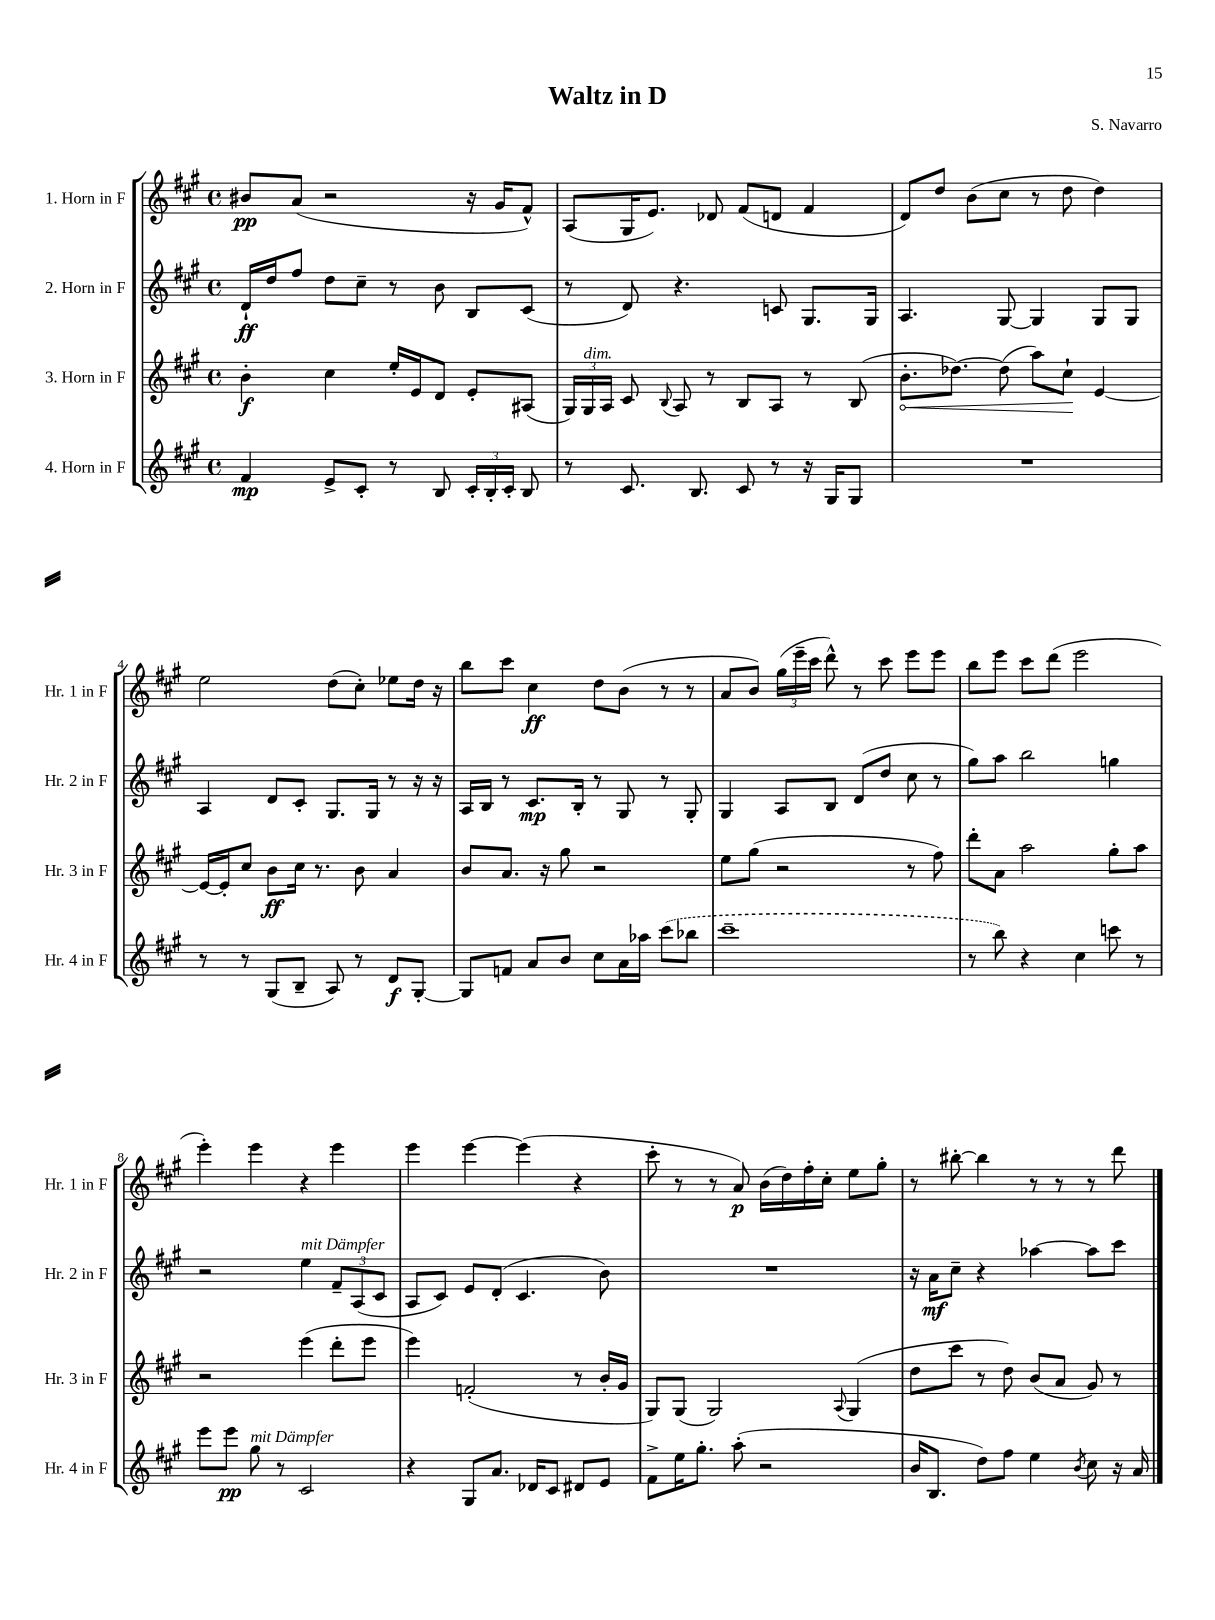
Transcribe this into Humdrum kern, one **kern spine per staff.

**kern	**kern	**kern	**kern
*staff4	*staff3	*staff2	*staff1
*clefG2	*clefG2	*clefG2	*clefG2
*k[f#c#g#]	*k[f#c#g#]	*k[f#c#g#]	*k[f#c#g#]
*M4/4	*M4/4	*M4/4	*M4/4
*met(c)	*met(c)	*met(c)	*met(c)
4f#	4b'	16d`	8b#
.	.	16dd	.
.	.	8ff#	(8a
8e^	4cc#	8dd	2r
8c#'	.	8cc#~	.
8r	16ee'	8r	.
.	16e	.	.
8B	8d	8b	.
24c#'	8e'	8B	16r
24B'	.	.	.
.	.	.	16g#
24c#'	.	.	.
8B	(8A#	(8c#	8f#^^)
=	=	=	=
8r	24G#)	8r	(8A
.	24G#	.	.
.	24A	.	.
8.c#	8c#	8d)	16G#
.	.	.	8.e)
.	8qqB	.	.
.	8A	4.r	.
8.B	.	.	.
.	8r	.	8d-
8c#	8B	.	(8f#
8r	8A	8c	8d
16r	8r	8.G#	4f#
16G#	.	.	.
8G#	(8B	.	.
.	.	16G#	.
=	=	=	=
1r	8.b'	4.A	8d)
.	.	.	8dd
.	[8.dd-)	.	.
.	.	.	(8b
.	(8dd-]	[8G#	8cc#
.	8aa)	4G#]	8r
.	8cc#`	.	8dd
.	[4e	8G#	4dd)
.	.	8G#	.
=	=	=	=
8r	16e_	4A	2ee
.	16e']	.	.
8r	8cc#	.	.
(8G#	8b	8d	.
8B~	16cc#	8c#'	.
.	8.r	.	.
8A)	.	8.G#	(8dd
8r	8b	.	8cc#')
.	.	16G#	.
8d	4a	8r	8ee-
[8G#'	.	16r	16dd
.	.	16r	16r
=	=	=	=
8G#]	8b	16A	8bb
.	.	16B	.
8f	8.a	8r	8ccc#
8a	.	8.c#	4cc#
.	16r	.	.
8b	8gg#	.	.
.	.	16B'	.
8cc#	2r	8r	8dd
16a	.	8G#	(8b
16aa-	.	.	.
(8ccc#	.	8r	8r
8bb-	.	8G#'	8r
=	=	=	=
1ccc#~	8ee	4G#	8a
.	(8gg#	.	8b)
.	2r	8A	(24gg#
.	.	.	24eee~
.	.	.	24ccc#
.	.	8B	8ddd^^)
.	.	(8d	8r
.	.	8dd	8ccc#
.	8r	8cc#	8eee
.	8ff#)	8r	8eee
=	=	=	=
8r	8ddd'	8gg#)	8bb
8bb)	8a	8aa	8eee
4r	2aa	2bb	8ccc#
.	.	.	(8ddd
4cc#	.	.	2eee
8ccc	8gg#'	4gg	.
8r	8aa	.	.
=	=	=	=
8eee	2r	2r	4eee')
8eee	.	.	.
8gg#	.	.	4eee
8r	.	.	.
2c#	(4eee	4ee	4r
.	8ddd'	12f#~	4eee
.	.	(12A	.
.	8eee	.	.
.	.	12c#	.
=	=	=	=
4r	4eee)	8A	4eee
.	.	8c#)	.
8G#	(2f'	8e	[4eee
8.a	.	(8d'	.
.	.	4.c#	(4eee]
16d-	.	.	.
8c#	.	.	.
8d#	8r	.	4r
8e	16b'	8b)	.
.	16g#	.	.
=	=	=	=
8f#^	8G#)	1r	8ccc#'
16ee	(8G#	.	8r
8.gg#'	.	.	.
.	2G#)	.	8r
(8aa'	.	.	8a)
2r	.	.	(16b
.	.	.	16dd)
.	.	.	16ff#'
.	.	.	16cc#'
.	8qqA	.	.
.	(4G#	.	8ee
.	.	.	8gg#'
=	=	=	=
16b	8dd	16r	8r
8.B	.	16a	.
.	8ccc#	8cc#~	[8bb#'
8dd)	8r	4r	4bb#]
8ff#	8dd)	.	.
4ee	(8b	[4aa-	8r
.	8a	.	8r
8qb	.	.	.
8cc#	8g#)	8aa-]	8r
16r	8r	8ccc#	8ddd
16a	.	.	.
==	==	==	==
*-	*-	*-	*-
